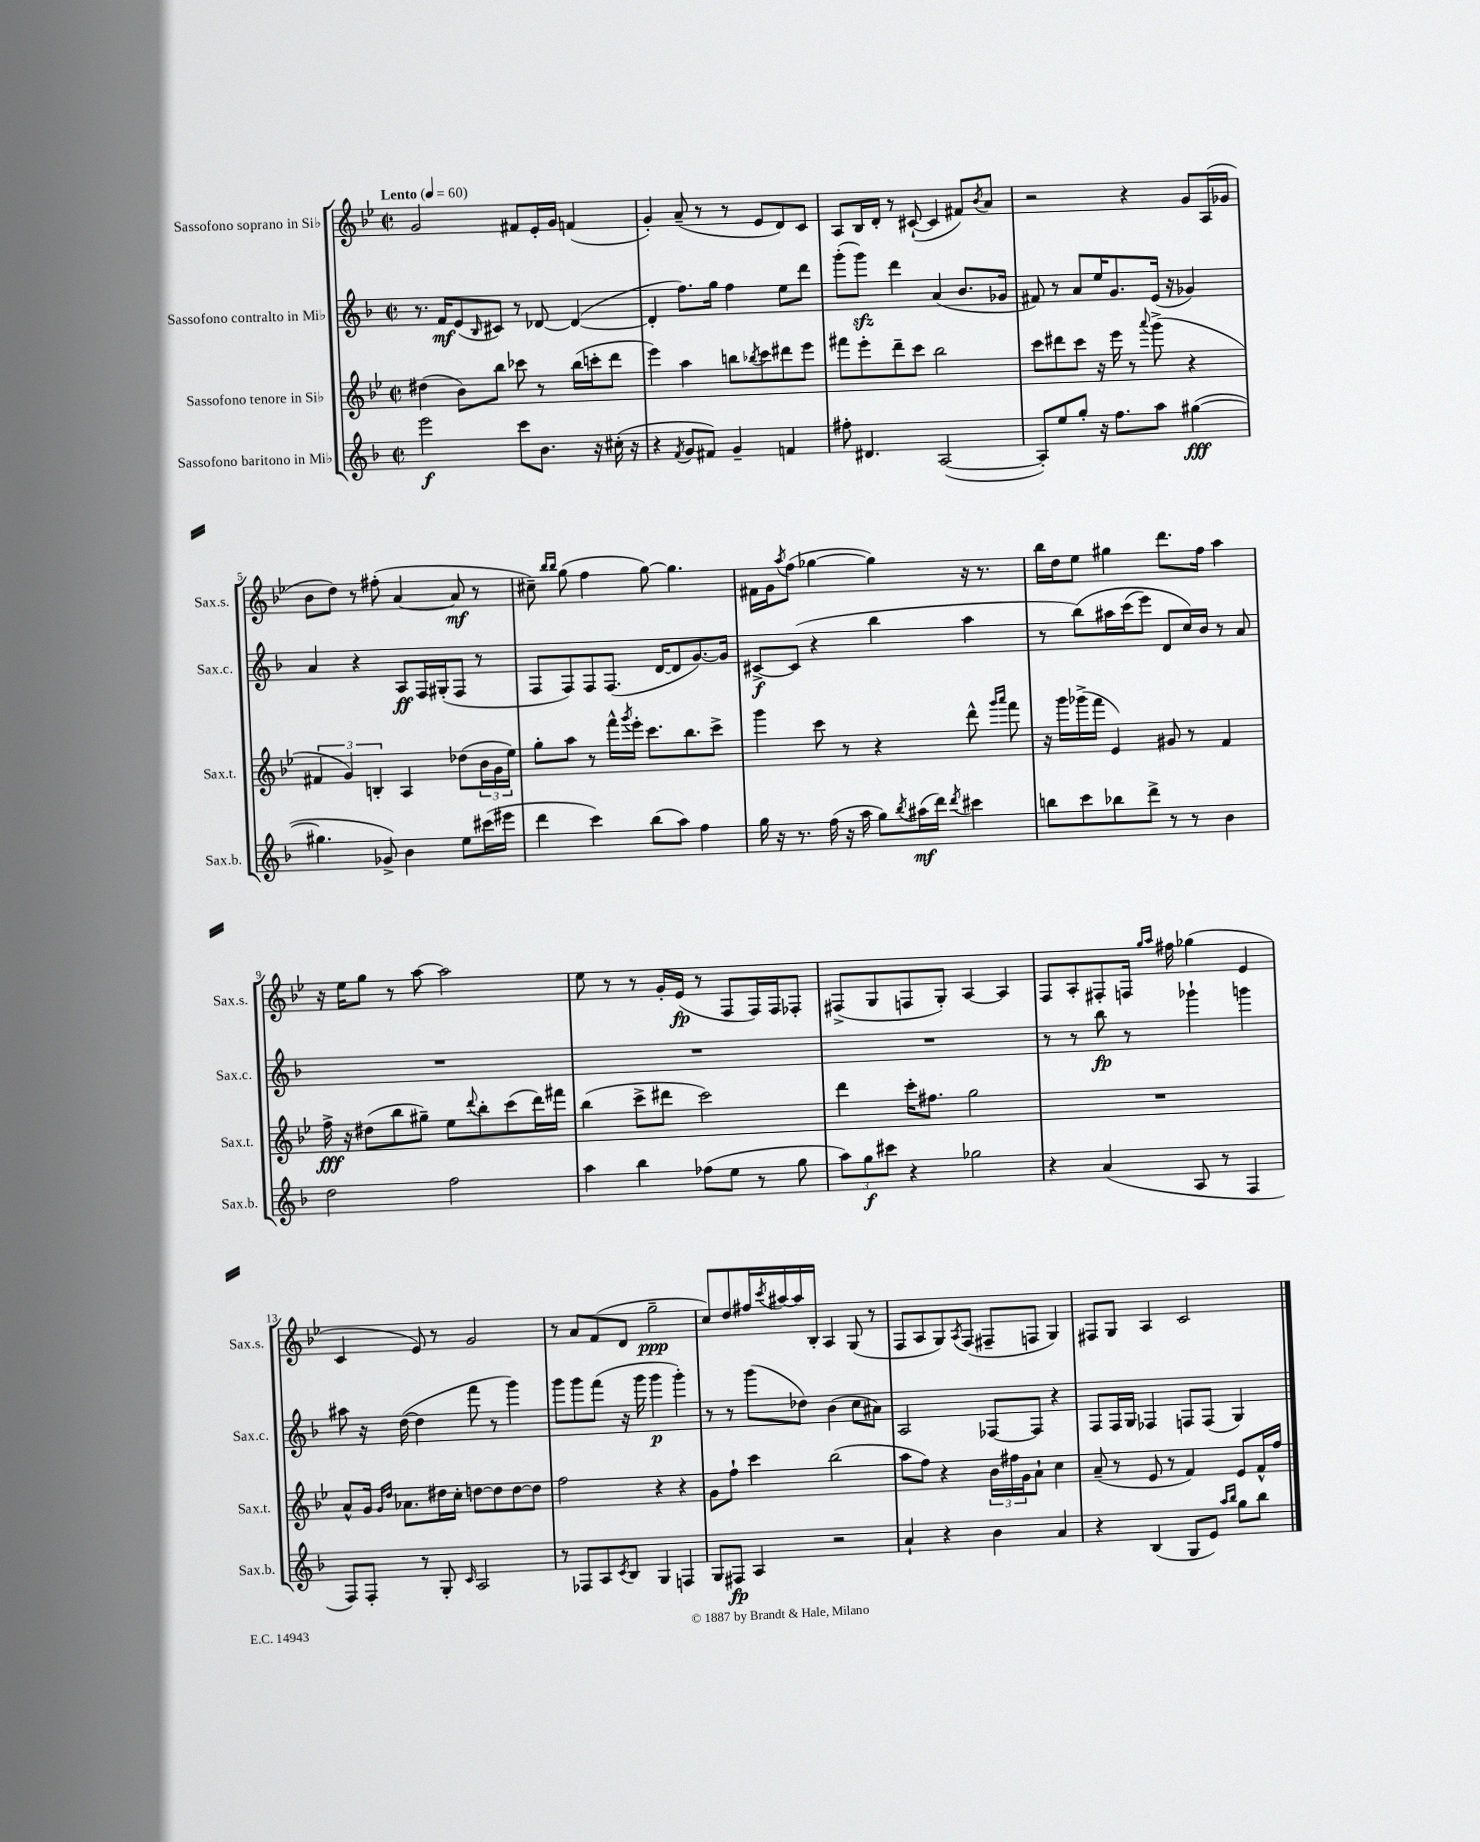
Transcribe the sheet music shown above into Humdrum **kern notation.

**kern	**kern	**kern	**kern
*staff4	*staff3	*staff2	*staff1
*clefG2	*clefG2	*clefG2	*clefG2
*k[b-]	*k[b-e-]	*k[b-]	*k[b-e-]
*M2/2	*M2/2	*M2/2	*M2/2
*met(c|)	*met(c|)	*met(c|)	*met(c|)
*MM60	*MM60	*MM60	*MM60
2eee	(4dd#	8.r	2g
.	.	16f	.
.	8b-)	(8e	.
.	.	16qqB-	.
.	8bb-	8c#)	.
8ccc	8ccc-	8r	8f#
8.b-	8r	[8d-	16e-'
.	.	.	16g
.	(16bb-	(4d-_	(4f
16r	16ccc'	.	.
(16cc#'	8ddd	.	.
16r	.	.	.
=	=	=	=
4r	4eee-)	4d-']	4g')
8qf	.	.	.
8g	4aa	8.ff)	(8a~
8f#)	.	.	8r
.	.	16gg	.
4g~	8bb	4ff	8r
.	8qbb-	.	.
.	8ccc	.	8e-
4f	8ddd#	8ee	8d)
.	8eee-	8ddd	8c
=	=	=	=
8ff#'	8fff#	(8ggg'	8A
4.d#	8eee-'	8ggg)	16B-
.	.	.	16d'
.	8ddd~	4ddd	8r
.	8ccc	.	([8c#`
([2A	2bb-	(4a	4c#]
.	.	8.b-	8f#)
.	.	.	8qb-
.	.	.	8a
.	.	16g-	.
=	=	=	=
8A'])	8ccc	8f#)	2r
8ee	8ddd#	8r	.
8gg'	8ccc	8a	.
16r	16r	16ee	.
8.ff	16eee-	8.g	.
.	8r	.	4r
.	8qqaaa	.	.
8aa	(8ggg^	(16e	.
.	.	16r	.
([4gg#	4r	4g-)	8g
.	.	.	(16A
.	.	.	16g-
=	=	=	=
4.gg#]	6f#	4a	8b-
.	.	.	8dd)
.	6g)	.	.
.	.	4r	8r
.	6B'	.	.
8g-^)	.	.	(8ff#'
4b-	4A	8A	[4a
.	.	16F	.
.	.	(16G#'	.
8ee	(8dd-	8F	8a]
(16ccc#	24b-	8r	8r
.	24g	.	.
16eee#	.	.	.
.	24ee-)	.	.
=	=	=	=
4ddd	8gg'	8F	8cc#~)
.	.	.	16qqbb-
.	.	.	16qqbb-
.	8aa	8F)	(8gg
4ccc)	8r	8F	4ff
.	16fff^^	(8.F	.
.	8qggg	.	.
.	16eee-'	.	.
(8bb-	8.ccc	.	[8gg)
.	.	[16d	.
8aa)	.	8d]	4.gg]
.	8.bb-	.	.
4ff	.	[8.g)	.
.	8ccc^	.	.
.	.	16g]	.
=	=	=	=
16gg	4ggg	[8c#^	16f#
16r	.	.	16g
.	.	.	8qaa
8.r	.	(8c#]	(8ff
.	8ccc	4r	[4gg-
(16ff	.	.	.
16r	8r	.	.
16aa	.	.	.
8gg)	4r	4bb-	4gg-])
8qbb-	.	.	.
(16aa#	.	.	.
16ddd)	.	.	.
8qddd	.	.	.
4ccc#	8ddd^^	4aa	16r
.	.	.	8.r
.	16qqggg	.	.
.	16qqaaa	.	.
.	8fff	.	.
=	=	=	=
8bb	16r	8r	16bb-
.	16ggg	.	16dd
8ccc	(16ggg-^	&(8bb-)	8ee-
.	16fff	.	.
8bb-	4e-)	16aa#	4gg#
.	.	(16ccc	.
8ddd^	.	8eee)	.
8r	8g#	8d	8.ddd
8r	8r	16cc&)	.
.	.	16b-	16ff
4b-	4f	8r	4aa
.	.	8a	.
=	=	=	=
2dd	16ff^	1r	16r
.	16r	.	16ee-
.	(8dd#	.	8gg
.	8bb-	.	8r
.	8gg#~)	.	[8aa
2ff	8ee-	.	2aa]
.	8qqddd	.	.
.	8bb-'	.	.
.	(8ccc	.	.
.	16ddd)	.	.
.	16fff#	.	.
=	=	=	=
4aa	(4bb-	1r	8ee-
.	.	.	8r
4bb-	8ccc^	.	8r
.	8ddd#	.	16g'
.	.	.	(16e-
(8ff-	2ccc)	.	8r
8ee	.	.	8F
8r	.	.	16F)
.	.	.	16F
8gg	.	.	8F-'
=	=	=	=
12aa)	4ddd	1r	(8F#^
12gg	.	.	.
.	.	.	8G
12ccc#	.	.	.
4r	16ccc'	.	8F
.	8.ff#	.	.
.	.	.	8G')
2gg-	2gg	.	[4A
.	.	.	4A]
=	=	=	=
4r	1r	8r	8F
.	.	8r	8A'
(4a	.	8bb-	8F#'
.	.	8r	16F
.	.	.	16qqgg
.	.	.	16qqaa
.	.	.	16ff#
8A	.	4ggg-`	(4gg-
8r	.	.	.
4F	.	4ggg	4e-
=	=	=	=
8F)	8a^^	8aa#	4c
8F'	16g	16r	.
.	16qqg	.	.
.	16qqdd	.	.
.	8.a-	([16dd	.
8r	.	4dd]	8e-)
8G'	16dd#	.	8r
.	16cc'	.	.
16qqc	.	.	.
2A	[8dd	8fff	2g
.	8dd]	8r	.
.	[8dd	4ggg)	.
.	8dd]	.	.
=	=	=	=
8r	2ff	8ggg	8r
8F-	.	8ggg	8a
8A	.	(8fff	(8f
8qc	.	.	.
8B-	.	16r	8d
.	.	16ggg	.
4G	4r	4ggg	2gg~
4F	4r	4ggg')	.
=	=	=	=
8G	8g	8r	8cc)
8F#	8ff`	8r	8dd
4A	4ccc	(8ggg	16ff#
.	.	.	8qccc
.	.	.	[16aa#
.	.	8dd-)	16aa#]
.	.	.	16B-'
2r	(2bb-	(4b-	4A
.	.	8cc	(8G
.	.	8a#)	8r
=	=	=	=
4a`	8aa	2A	8F
.	8ff)	.	8A
4r	4r	.	8G)
.	.	.	8qA
.	.	.	(8F
4b-	24b-	[8F-	8F#~
.	24ff#	.	.
.	24g	.	.
.	8a`	8F-]	8F
4a	4cc	4r	4G)
=	=	=	=
4r	(8a~	8F	8F#
.	8r	16F	8G
.	.	16G	.
(4B-	8e-	4F-	4A
.	8r	.	.
8G	4f)	8F	2c
8e)	.	(8F	.
16qqaa	.	.	.
16qqbb-	.	.	.
8gg	8e-	4G)	.
8bb-	16f^^	.	.
.	16ff	.	.
==	==	==	==
*-	*-	*-	*-
